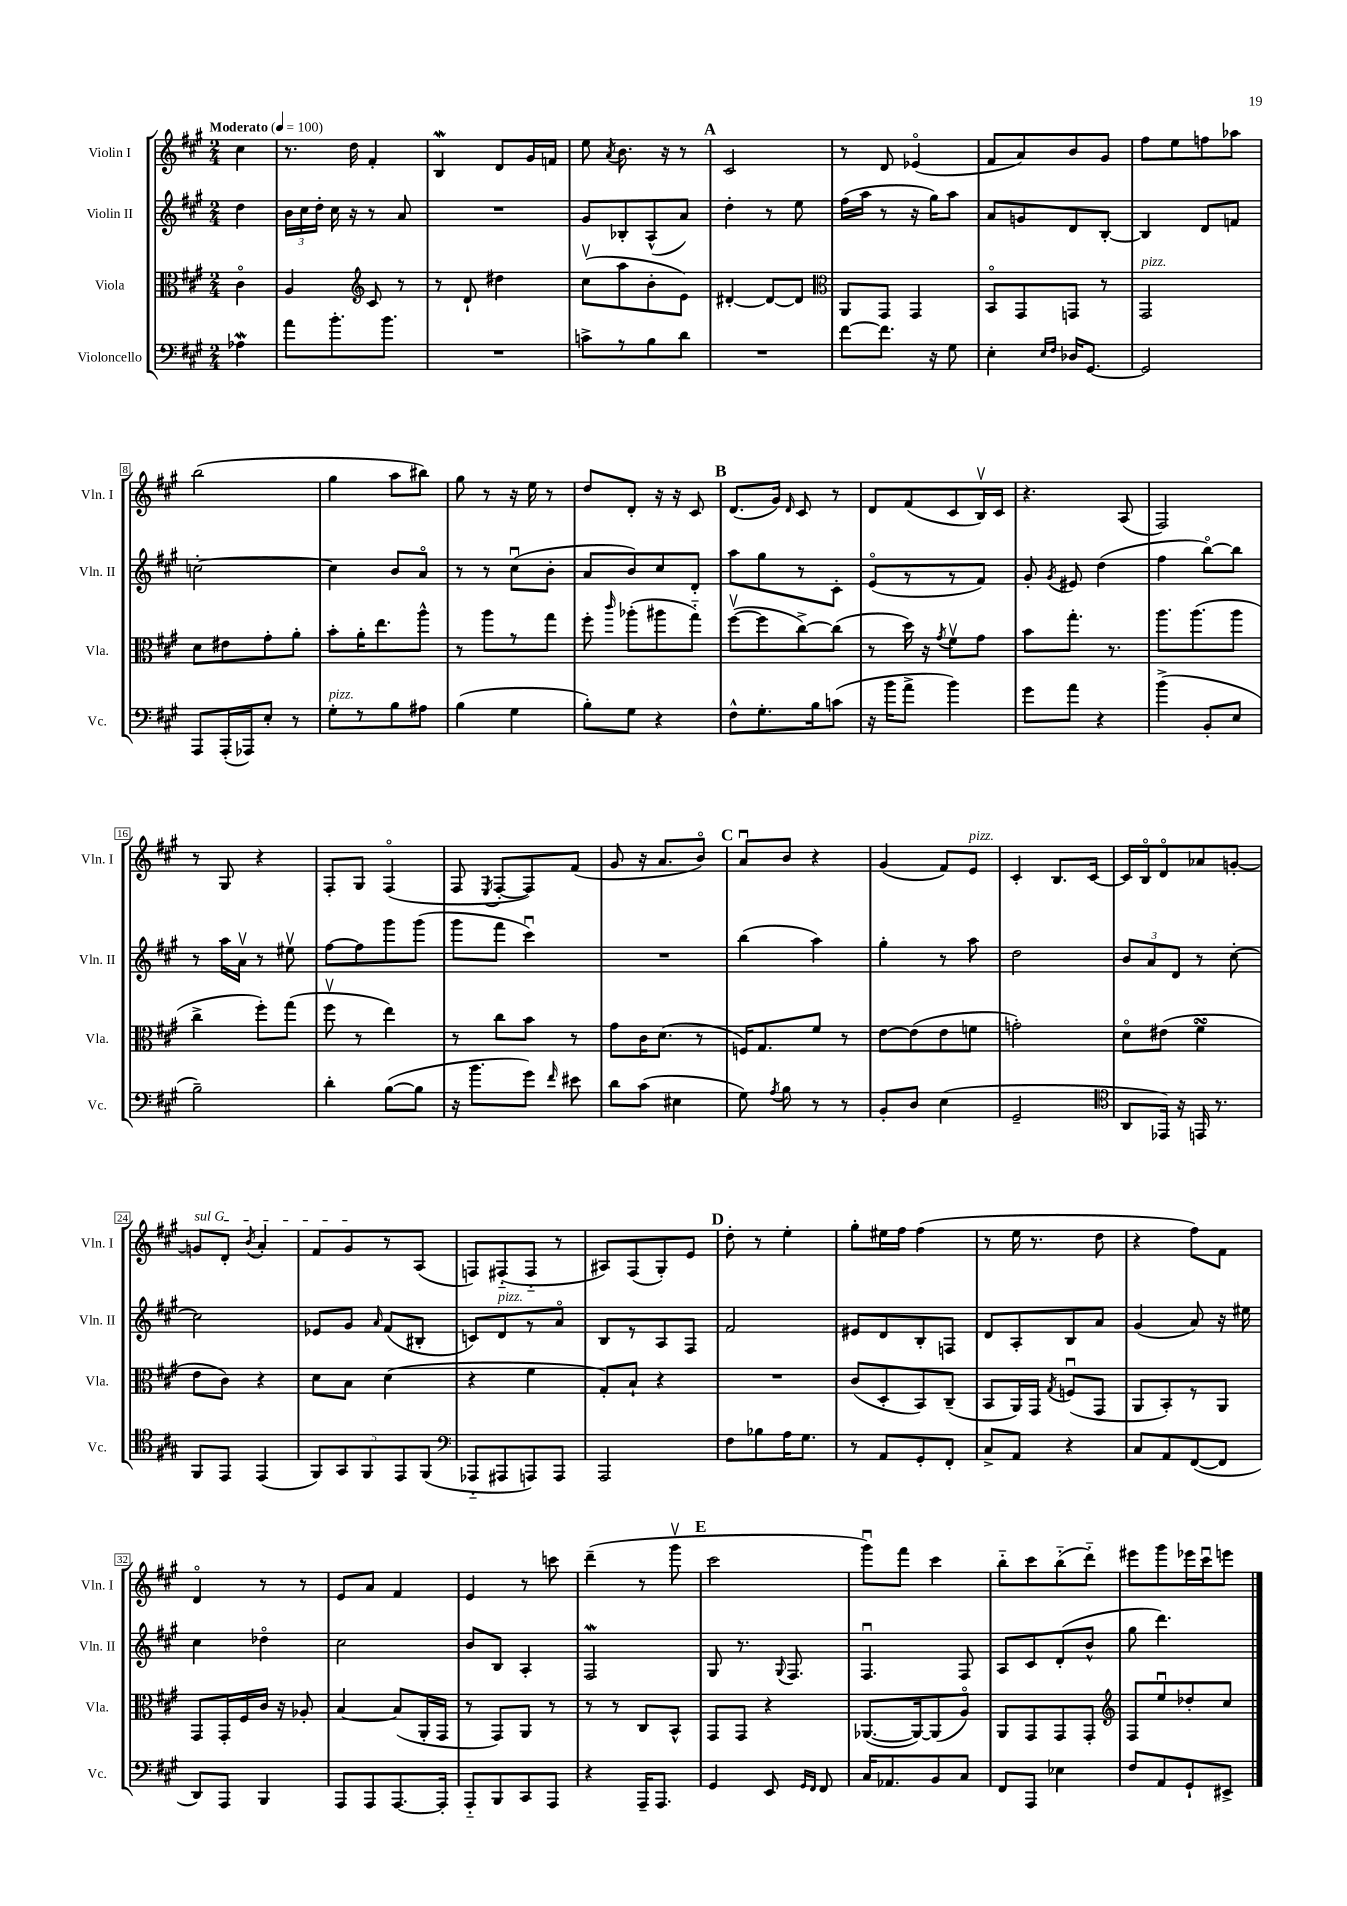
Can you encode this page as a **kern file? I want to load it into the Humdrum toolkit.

**kern	**kern	**kern	**kern
*staff4	*staff3	*staff2	*staff1
*clefF4	*clefC3	*clefG2	*clefG2
*k[f#c#g#]	*k[f#c#g#]	*k[f#c#g#]	*k[f#c#g#]
*M2/4	*M2/4	*M2/4	*M2/4
*MM100	*MM100	*MM100	*MM100
4A-	4c#o	4dd	4cc#
=	=	=	=
8a	4A	24b	8.r
.	.	24cc#	.
.	.	24dd'	.
8.b'	.	16cc#	.
.	.	16r	16dd
*	*clefG2	*	*
.	8c#	8r	4f#'
8.b	.	.	.
.	8r	8a	.
=	=	=	=
2r	8r	2r	4B
.	8d`	.	.
.	4dd#	.	8d
.	.	.	16g#
.	.	.	16f
=	=	=	=
8c^	(8cc#v	8g#	8ee
.	.	.	8qa
8r	8aa	8B-'	8.b
8B	8b'	(8A^^	.
.	.	.	16r
8d	8e)	8a)	8r
=	=	=	=
2r	[4d#'	4dd'	2c#
.	8d#_	8r	.
.	8d#]	8ee	.
=	=	=	=
*	*clefC3	*	*
[8f#	8AA	(16ff#	8r
.	.	16aa	.
8.f#]	8GG#	8r	8d
.	4GG#	16r	(4e-o
16r	.	16gg#)	.
8G#	.	8aa	.
=	=	=	=
4E'	8BBo	8a	8f#
.	8GG#	8g	8a)
16qqE	.	.	.
16qqF#	.	.	.
16D-	8GG	8d	8b
[8.GG#	.	.	.
.	8r	[8B'	8g#
=	=	=	=
2GG#]	2GG#	4B]	8ff#
.	.	.	8ee
.	.	8d	8ff
.	.	8f	8aa-
=	=	=	=
8AAA	8d	[2cc'	(2bb
(16AAA'	8e#	.	.
16AAA-)	.	.	.
8E'	8g#'	.	.
8r	8a'	.	.
=	=	=	=
8G#'	8b'	4cc]	4gg#
8r	16a'	.	.
.	8.ee	.	.
8B	.	8b	8aa
8A#	8aa^^	8ao	8bb#)
=	=	=	=
(4B	8r	8r	8gg#
.	8aa	8r	8r
4G#	8r	(8cc#u	16r
.	.	.	16ee
.	8gg#	8b'	8r
=	=	=	=
8B')	8ff#'	8a	8dd
.	16qqccc#	.	.
8G#	(8aa-'	8b)	8d'
4r	8aa#	8cc#	16r
.	.	.	16r
.	8gg#'~)	8d'	8c#
=	=	=	=
8F#^^	([8ff#v	8aa	(8.d
8.G#'	8ff#]	8gg#	.
.	.	.	16g#)
.	.	.	16qqd
.	[8cc#^)	8r	8c#
16B	.	.	.
(8c	(8cc#]	8c#'	8r
=	=	=	=
16r	8r	(8eo	8d
16b	.	.	.
8a^	16dd)	8r	(8f#
.	16r	.	.
.	8qg#	.	.
4b)	8f#v	8r	8c#
.	8g#	8f#)	16Bv)
.	.	.	16c#
=	=	=	=
8g#	8b	8g#'	4.r
.	.	8qg#	.
8a	8.gg#'	8e#	.
4r	.	(4dd	.
.	8.r	.	.
.	.	.	(8A
=	=	=	=
(4b^	8.aa	4ff#	2F#)
.	(8.aa	.	.
8BB'	.	[8bbo)	.
8E	8aa	8bb]	.
=	=	=	=
2B~)	4cc#^	8r	8r
.	.	16aa	8G#
.	.	16av	.
.	8ff#')	8r	4r
.	(8gg#	8ee#v	.
=	=	=	=
4d'	8ff#v	[8ff#	8F#'
.	8r	8ff#]	8G#
([8B	4ee)	8ggg#	(4F#o
8B]	.	(8ggg#	.
=	=	=	=
16r	8r	8ggg#	8F#
8.b	.	.	.
.	.	.	8qE
.	8cc#	8fff#	[8F#'
8g#)	8b	4ccc#u)	8F#])
16qqf#	.	.	.
8e#	8r	.	(8f#
=	=	=	=
8d	8g#	2r	8g#
(8c#	16c#	.	16r
.	(8.d	.	8.a
4E#	.	.	.
.	8r	.	8bo)
=	=	=	=
8G#)	16F)	(4bb	8au
.	8.G#	.	.
8qA	.	.	.
8B	.	.	8b
8r	8f#	4aa)	4r
8r	8r	.	.
=	=	=	=
8BB'	[8e	4gg#'	(4g#
8D	(8e]	.	.
(4E	8e	8r	8f#)
.	8f	8aa	8e
=	=	=	=
2GG#~	2g')	2dd	4c#'
.	.	.	8.B
.	.	.	[16c#
=	=	=	=
*clefC4	*	*	*
8AA	8do	12b	16c#]
.	.	.	16Bo
.	.	12a	.
16EE-)	(8e#	.	8do
.	.	12d	.
16r	.	.	.
16EE	4f#	8r	8a-
8.r	.	.	.
.	.	[8cc#'	[8g'
=	=	=	=
8FF#	8e	2cc#]	8g]
8EE	8c#)	.	8d'
.	.	.	8qb
(4EE	4r	.	4a'
=	=	=	=
10FF#)	8d	8e-	8f#
10GG#	.	.	.
.	8B	8g#	8g#
10FF#	.	.	.
.	.	16qqa	.
.	(4d	(8f#	8r
10EE	.	.	.
.	.	8B#'	(8A
(10FF#	.	.	.
=	=	=	=
*clefF4	*	*	*
8AAA-'~	4r	8c)	8F)
8AAA#	.	8d	(8F#'~
8AAA)	4f#	8r	8F#'~
8AAA	.	8ao	8r
=	=	=	=
2AAA	8G#')	8B	8A#)
.	8B`	8r	(8F#
.	4r	8A	8G#')
.	.	8F#	8e
=	=	=	=
8F#	2r	2f#	8dd'
8B-	.	.	8r
16A	.	.	4ee'
8.G#	.	.	.
=	=	=	=
8r	(8c#	8e#	8gg#'
8AA	8D'	8d	16ee#
.	.	.	16ff#
8GG#'	8BB)	8B'	(4ff#
8FF#'	(8C#~	8F	.
=	=	=	=
8C#^	8BB	8d	8r
8AA	16AA)	8A'	16ee
.	16GG#	.	8.r
.	8qG#	.	.
4r	(8Fu	8B	.
.	8GG#	8a	8dd
=	=	=	=
8C#	8AA	(4g#	4r
8AA	8BB')	.	.
([8FF#	8r	8a)	8ff#)
8FF#]	8AA	16r	8f#
.	.	16ee#	.
=	=	=	=
8DD)	8GG#	4cc#	4do
8AAA	16GG#'	.	.
.	16F#	.	.
4BBB	16c#	4dd-o	8r
.	16r	.	.
.	8A-'	.	8r
=	=	=	=
8AAA	[4B	2cc#	8e
8AAA	.	.	8a
[8.AAA	(8B]	.	4f#
.	16AA'	.	.
16AAA']	16GG#	.	.
=	=	=	=
8AAA'~	8r	8b	4e
8BBB	8GG#)	8B	.
8CC#	8AA	4A'	8r
8AAA	8r	.	8ccc
=	=	=	=
4r	8r	2F#	(4ddd~
.	8r	.	.
16AAA~	8C#	.	8r
8.AAA	.	.	.
.	8BB^^	.	8ggg#v
=	=	=	=
4GG#	8GG#	8G#	2ccc#
.	8GG#	8.r	.
8EE	4r	.	.
.	.	8qqG#	.
.	.	8.F#	.
16qqGG#	.	.	.
16qqFF#	.	.	.
8FF#	.	.	.
=	=	=	=
16C#	([8.AA-	4.F#u	8ggg#u)
8.AA-	.	.	.
.	.	.	8fff#
.	16AA-_)	.	.
8BB	(8AA-]	.	4ccc#
8C#	8Ao)	8F#	.
=	=	=	=
8FF#	8AA	8A	8bb'~
8AAA	8GG#	8c#	8ccc#
4E-	8GG#	(8d'	(8bb'~
.	8GG#'	8b^^	8ddd'~)
=	=	=	=
*	*clefG2	*	*
8F#	8F#	8gg#	8eee#
8AA	8eeu	4.ddd)	8ggg#
8GG#`	8dd-'	.	16eee-
.	.	.	16ccc#u
8EE#^	8cc#	.	8eee
==	==	==	==
*-	*-	*-	*-
